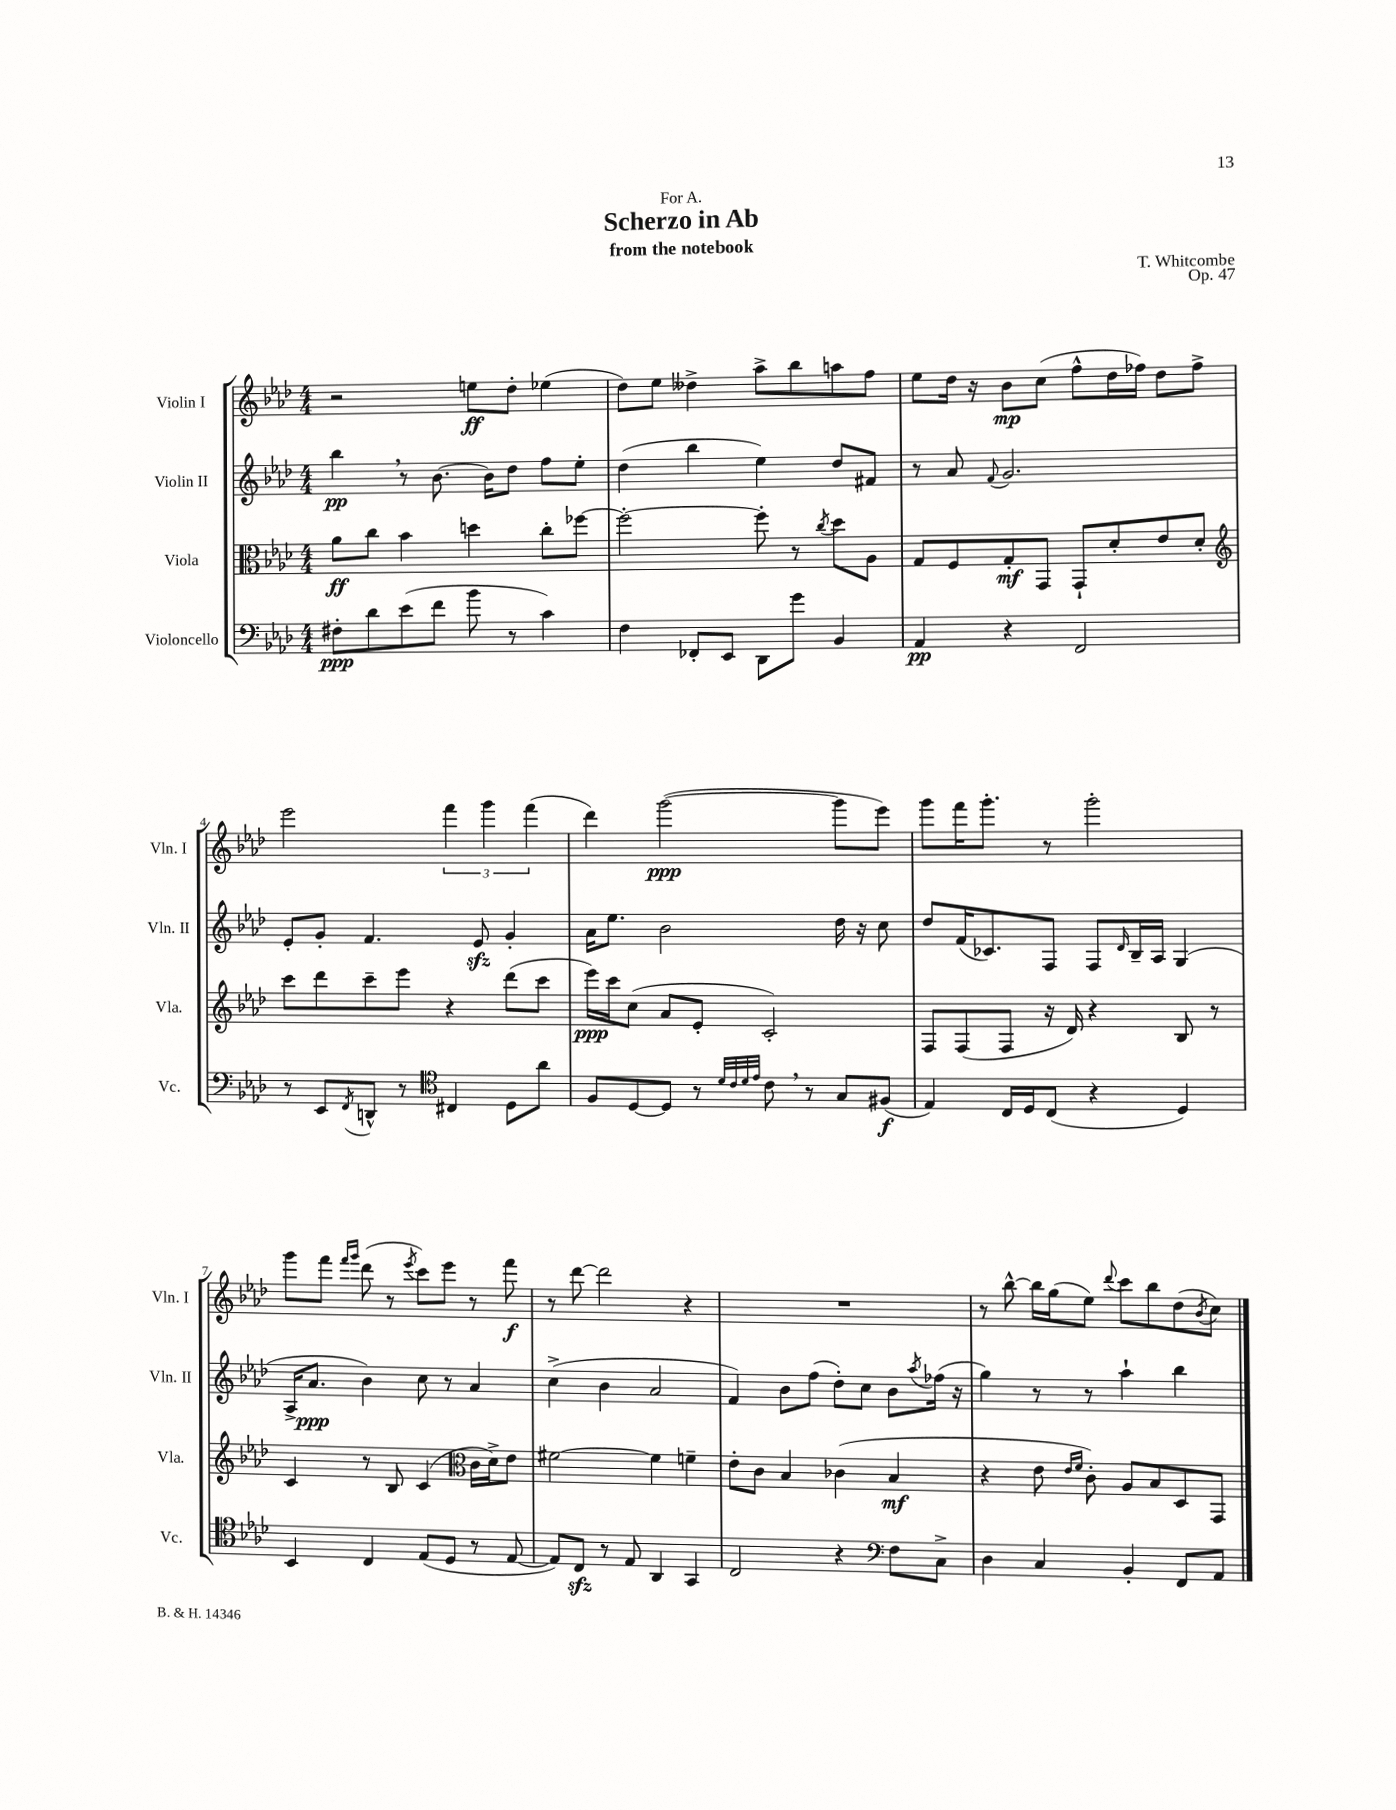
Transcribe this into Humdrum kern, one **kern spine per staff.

**kern	**dynam	**kern	**dynam	**kern	**dynam	**kern	**dynam
*part4	*part4	*part3	*part3	*part2	*part2	*part1	*part1
*staff4	*staff4	*staff3	*staff3	*staff2	*staff2	*staff1	*staff1
*I"Violoncello	*	*I"Viola	*	*I"Violin II	*	*I"Violin I	*
*I'Vc.	*	*I'Vla.	*	*I'Vln. II	*	*I'Vln. I	*
*clefF4	*	*clefC3	*	*clefG2	*	*clefG2	*
*k[b-e-a-d-]	*	*k[b-e-a-d-]	*	*k[b-e-a-d-]	*	*k[b-e-a-d-]	*
*M4/4	*	*M4/4	*	*M4/4	*	*M4/4	*
=1	=1	=1	=1	=1	=1	=1	=1
8F#X'\L	ppp	8a-\L	ff	4bb-,\	pp	2r	.
8d-\	.	8cc\J	.	.	.	.	.
(8e-\	.	4b-\	.	8r	.	.	.
8f\J	.	.	.	[8.b-\	.	.	.
8b-\	.	4ddn\	.	.	.	8een\L	ff
.	.	.	.	16b-\KL]	.	.	.
8r	.	.	.	8dd-\J	.	8dd-'\J	.
4c\)	.	8cc'\L	.	8ff\L	.	(4ee-X\	.
.	.	[8ff-X\J	.	8ee-'\J	.	.	.
=2	=2	=2	=2	=2	=2	=2	=2
4F\	.	2ff-'\_	.	(4dd-\	.	8dd-\L)	.
.	.	.	.	.	.	8ee-\J	.
8FF-X'/L	.	.	.	4bb-\	.	4dd--X^\	.
8EE-/J	.	.	.	.	.	.	.
8DD-\L	.	8ff-'\]	.	4ee-\)	.	8aa-^\L	.
8g\J	.	8r	.	.	.	8bb-\	.
.	.	8qcc/	.	.	.	.	.
4BB-/	.	8dd-\L	.	8dd-/L	.	8aan\	.
.	.	8A-\J	.	8f#X/J	.	8ff\J	.
=3	=3	=3	=3	=3	=3	=3	=3
4AA-/	pp	8G/L	.	8r	.	8ee-\L	.
.	.	8F/	.	8a-/	.	16dd-\Jk	.
.	.	.	.	.	.	16r	.
.	.	.	.	8qqf/	.	.	.
4r	.	8G'/	mf	2.g/	.	8b-\L	mp
.	.	8GG/J	.	.	.	(8cc\J	.
2FF/	.	8GG`/L	.	.	.	8ff^^\L	.
.	.	8d-'/	.	.	.	16dd-\L	.
.	.	.	.	.	.	16ff-X\JJ)	.
.	.	8e-/	.	.	.	8dd-\L	.
.	.	8d-'/J	.	.	.	8ff-^\J	.
!!LO:LB:g=z
=4	=4	=4	=4	=4	=4	=4	=4
*	*	*clefG2	*	*	*	*	*
8r	.	8ccc\L	.	8e-'/L	.	2eee-\	.
8EE-/L	.	8ddd-\	.	8g'/J	.	.	.
8qFF/	.	.	.	.	.	.	.
8DDn^^/J	.	8ccc~\	.	4.f/	.	.	.
8r	.	8eee-\J	.	.	.	.	.
*clefC4	*	*	*	*	*	*	*
4C#X/	.	4r	.	.	.	6fff\	.
.	.	.	.	8e-zz/	.	.	.
.	.	.	.	.	.	6ggg\	.
8D-\L	.	(8ddd-\L	.	4g'/	.	.	.
.	.	.	.	.	.	(6fff\	.
8a-\J	.	8ccc\J	.	.	.	.	.
=5	=5	=5	=5	=5	=5	=5	=5
8F/L	.	16eee-\LL)	ppp	16a-\KL	.	4ddd-\)	.
.	.	16ccc\J	.	8.ee-\J	.	.	.
[8D-/	.	(8cc\J	.	.	.	.	.
8D-/J]	.	8a-/L	.	2b-\	.	([2ggg\	ppp
8r	.	8e-'/J	.	.	.	.	.
32qqd-/LLL	.	.	.	.	.	.	.
32qqc/	.	.	.	.	.	.	.
32qqd-/	.	.	.	.	.	.	.
32qqe-/JJJ	.	.	.	.	.	.	.
8c,\	.	2c'/)	.	.	.	.	.
8r	.	.	.	.	.	.	.
8G/L	.	.	.	16dd-\	.	8ggg\L]	.
.	.	.	.	16r	.	.	.
(8F#X/J	f	.	.	8cc\	.	8eee-\J)	.
=6	=6	=6	=6	=6	=6	=6	=6
4E-/)	.	8F/L	.	8dd-/L	.	8ggg\L	.
.	.	(8F/	.	(16f/K	.	16fff\K	.
.	.	.	.	8.c-X/)	.	8.ggg'\J	.
16C/LL	.	8F/J	.	.	.	.	.
16D-/J	.	.	.	.	.	.	.
(8C/J	.	16r	.	8F/J	.	8r	.
.	.	16d-/)	.	.	.	.	.
4r	.	4r	.	8F/L	.	2ggg'\	.
.	.	.	.	16qqd-/	.	.	.
.	.	.	.	16B-~/L	.	.	.
.	.	.	.	16A-/JJ	.	.	.
4D-/)	.	8B-/	.	(4G/	.	.	.
.	.	8r	.	.	.	.	.
!!LO:LB:g=z
=7	=7	=7	=7	=7	=7	=7	=7
4BB-/	.	4c/	.	16A-^/KL	.	8ggg\L	.
.	.	.	.	8.a-/J	ppp	.	.
.	.	.	.	.	.	8fff\J	.
.	.	.	.	.	.	16qqfff/LL	.
.	.	.	.	.	.	16qqggg/JJ	.
4C/	.	8r	.	4b-\)	.	(8ddd-\	.
.	.	8B-/	.	.	.	8r	.
.	.	.	.	.	.	8qeee-/	.
(8E-/L	.	(4c/	.	8cc\	.	8ccc\L)	.
8D-/J	.	.	.	8r	.	8eee-\J	.
*	*	*clefC3	*	*	*	*	*
8r	.	16c\LL	.	4a-/	.	8r	.
.	.	16d-^\J)	.	.	.	.	.
[8E-/	.	8e-\J	.	.	.	8fff\	f
=8	=8	=8	=8	=8	=8	=8	=8
8E-/L])	.	[2f#X\	.	(4cc^\	.	8r	.
8Czz/J	.	.	.	.	.	[8ddd-\	.
8r	.	.	.	4b-\	.	2ddd-\]	.
8E-/	.	.	.	.	.	.	.
4AA-/	.	4f#\]	.	2a-/	.	.	.
4GG/	.	4fn~\	.	.	.	4r	.
=9	=9	=9	=9	=9	=9	=9	=9
2C/	.	8e-'\L	.	4f/)	.	1r	.
.	.	8c\J	.	.	.	.	.
.	.	4B-/	.	8b-\L	.	.	.
.	.	.	.	(8ff\J	.	.	.
4r	.	(4c-X\	.	8dd-'\L)	.	.	.
.	.	.	.	8cc\J	.	.	.
*clefF4	*	*	*	*	*	*	*
8F\L	.	4B-/	mf	8b-\L	.	.	.
.	.	.	.	8qaa-/	.	.	.
8C^\J	.	.	.	(16ff-X\Jk	.	.	.
.	.	.	.	16r	.	.	.
=10	=10	=10	=10	=10	=10	=10	=10
4D-\	.	4r	.	4gg\)	.	8r	.
.	.	.	.	.	.	[8bb-^^\	.
4C/	.	8e-\	.	8r	.	16bb-\LL]	.
.	.	.	.	.	.	(16gg\J	.
.	.	16qqe-/LL	.	.	.	.	.
.	.	16qqf/JJ	.	.	.	.	.
.	.	8c'\)	.	8r	.	8ee-\J)	.
.	.	.	.	.	.	8qqddd-/	.
4BB-'/	.	8A-/L	.	4aa-`\	.	8ccc\L	.
.	.	8B-/	.	.	.	8bb-\	.
8FF/L	.	8D-/	.	4bb-\	.	(8dd-\	.
.	.	.	.	.	.	8qb-/	.
8AA-/J	.	8GG/J	.	.	.	8cc\J)	.
==	==	==	==	==	==	==	==
*-	*-	*-	*-	*-	*-	*-	*-
